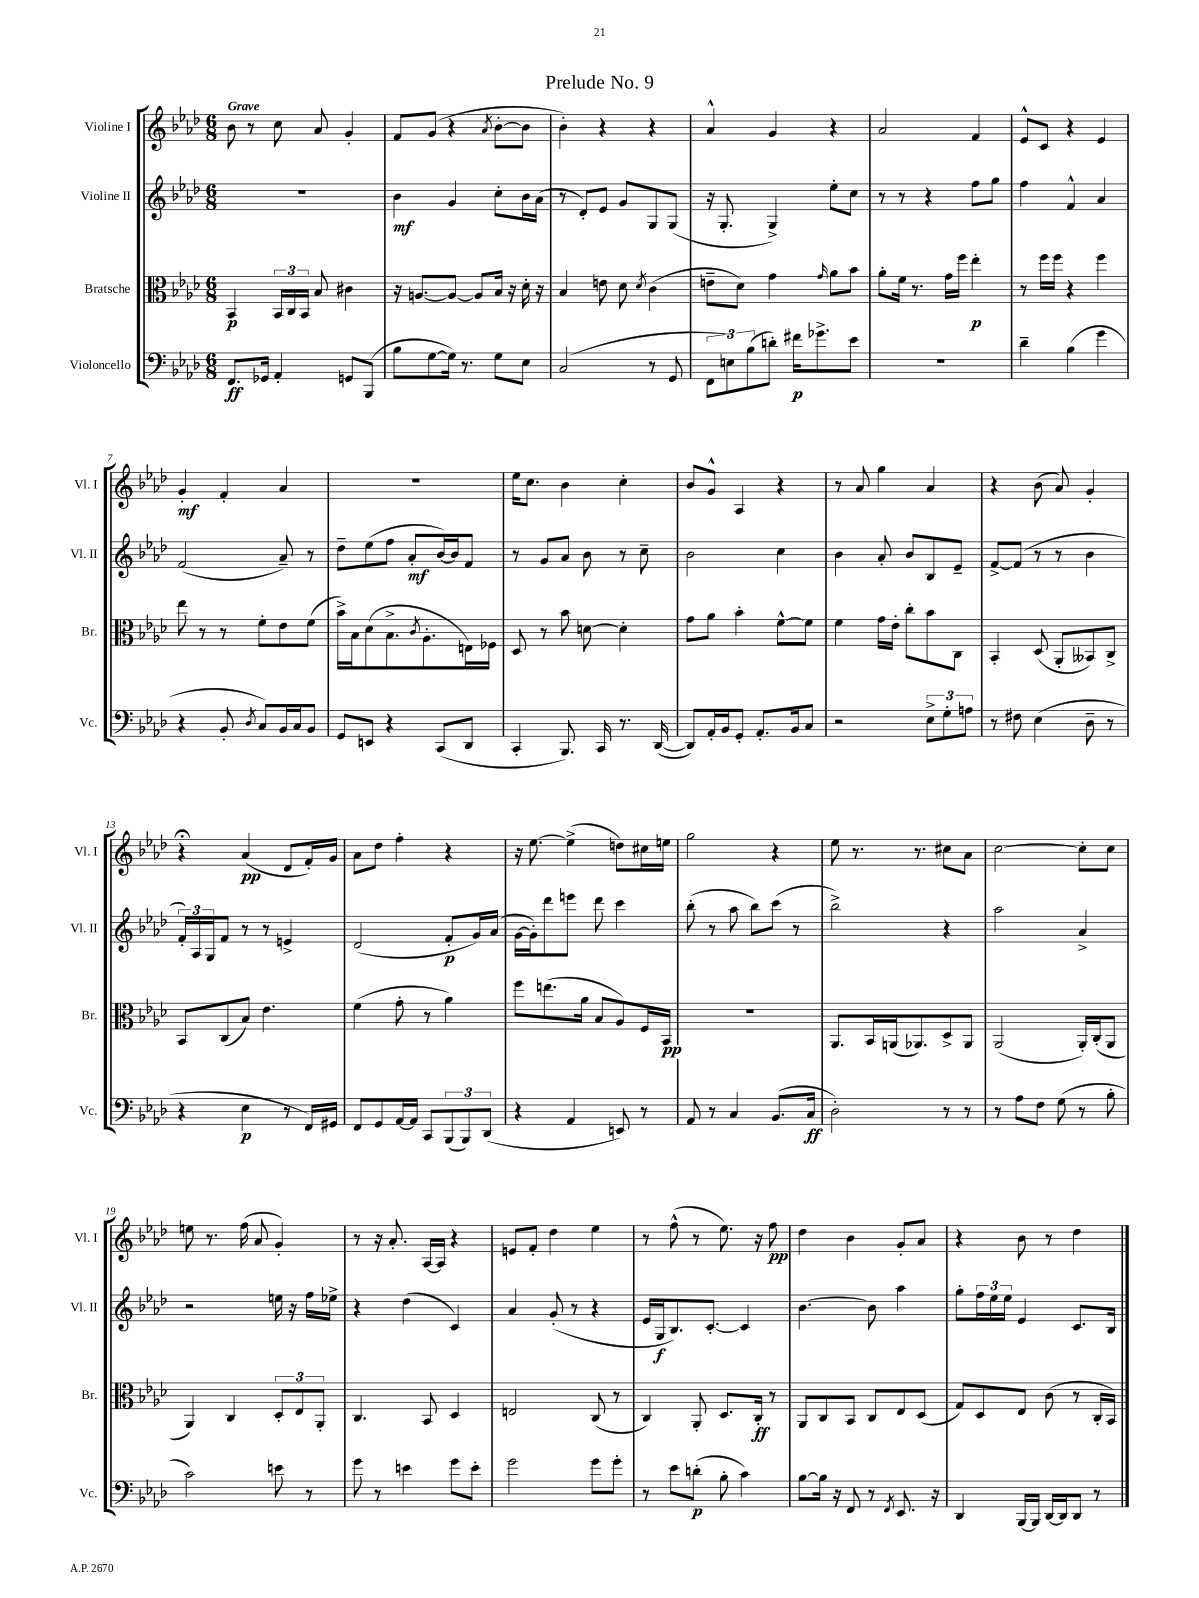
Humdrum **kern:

**kern	**dynam	**kern	**dynam	**kern	**dynam	**kern	**dynam
*part4	*part4	*part3	*part3	*part2	*part2	*part1	*part1
*staff4	*staff4	*staff3	*staff3	*staff2	*staff2	*staff1	*staff1
*I"Violoncello	*	*I"Bratsche	*	*I"Violine II	*	*I"Violine I	*
*I'Vc.	*	*I'Br.	*	*I'Vl. II	*	*I'Vl. I	*
*clefF4	*	*clefC3	*	*clefG2	*	*clefG2	*
*k[b-e-a-d-]	*	*k[b-e-a-d-]	*	*k[b-e-a-d-]	*	*k[b-e-a-d-]	*
*M6/8	*	*M6/8	*	*M6/8	*	*M6/8	*
=1	=1	=1	=1	=1	=1	=1	=1
!	!	!	!	!	!	!LO:TX:a:B:t=Grave	!
8.FF/L	ff	4BB-/	p	2.r	.	8b-\	.
.	.	.	.	.	.	8r	.
16GG-X/Jk	.	.	.	.	.	.	.
4AA-'/	.	24BB-/LL	.	.	.	8cc\	.
.	.	24C/	.	.	.	.	.
.	.	24BB-/JJ	.	.	.	.	.
.	.	8B-/	.	.	.	8a-/	.
8GGn/L	.	4c#X\	.	.	.	4g'/	.
(8BBB-/J	.	.	.	.	.	.	.
=2	=2	=2	=2	=2	=2	=2	=2
8B-\L	.	16r	.	4b-\	mf	8f/L	.
.	.	[8.An/L	.	.	.	.	.
[8G\	.	.	.	.	.	(8g/J	.
16G\Jk])	.	8A/J_	.	4g/	.	4r	.
8.r	.	.	.	.	.	.	.
.	.	8A/L]	.	.	.	.	.
.	.	.	.	.	.	8qa-/	.
8G\L	.	16B-/Jk	.	8cc'\L	.	[8b-'\L	.
.	.	16r	.	.	.	.	.
8E-\J	.	16d-'\	.	16b-\L	.	8b-\J]	.
.	.	16r	.	(16a-\JJ	.	.	.
=3	=3	=3	=3	=3	=3	=3	=3
(2C/	.	4B-/	.	8r	.	4b-'\)	.
.	.	.	.	8d-'/L)	.	.	.
.	.	8en\	.	8e-/J	.	4r	.
.	.	8d-\	.	8g/L	.	.	.
.	.	8qd-/	.	.	.	.	.
8r	.	(4c\	.	8G/	.	4r	.
8GG/	.	.	.	(8G/J	.	.	.
=4	=4	=4	=4	=4	=4	=4	=4
12FF\L	.	8en~\L	.	16r	.	4a-^^/	.
.	.	.	.	8.G'/	.	.	.
12En\)	.	.	.	.	.	.	.
.	.	8d-\J)	.	.	.	.	.
(12B-\	.	.	.	.	.	.	.
8dn'\J)	.	4g\	.	4G^/)	.	4g/	.
16f#X\KL	p	.	.	.	.	.	.
8.g-X^\	.	.	.	.	.	.	.
.	.	16qqg/	.	.	.	.	.
.	.	8a-\L	.	8ee-'\L	.	4r	.
8e-\J	.	8b-\J	.	8cc\J	.	.	.
=5	=5	=5	=5	=5	=5	=5	=5
2.r	.	8a-'\L	.	8r	.	2a-/	.
.	.	16f\Jk	.	8r	.	.	.
.	.	8.r	.	.	.	.	.
.	.	.	.	4r	.	.	.
.	.	16g\LL	.	.	.	.	.
.	.	16ff\JJ	.	.	.	.	.
.	.	4ee-'\	p	8ff\L	.	4f/	.
.	.	.	.	8gg\J	.	.	.
=6	=6	=6	=6	=6	=6	=6	=6
4d-~\	.	8r	.	4ff\	.	8e-^^/L	.
.	.	16ff\LL	.	.	.	8c/J	.
.	.	16ff\JJ	.	.	.	.	.
(4B-\	.	4r	.	4f^^/	.	4r	.
4g\	.	4ff\	.	4a-/	.	4e-/	.
!!LO:LB:g=z
=7	=7	=7	=7	=7	=7	=7	=7
4r	.	8ee-\	.	(2f/	.	4g'/	mf
.	.	8r	.	.	.	.	.
8BB-'/	.	8r	.	.	.	4f'/	.
8qD-/	.	.	.	.	.	.	.
8C/L)	.	8f'\L	.	.	.	.	.
16BB-/L	.	8e-\	.	8a-~/)	.	4a-/	.
16C/J	.	.	.	.	.	.	.
8BB-/J	.	(8f\J	.	8r	.	.	.
=8	=8	=8	=8	=8	=8	=8	=8
8GG/L	.	16b-^\LL)	.	8dd-~\L	.	2.r	.
.	.	16B-\J	.	.	.	.	.
8EEn/J	.	(8d-\	.	(8ee-\	.	.	.
4r	.	8.B-^\	.	8ff\J	.	.	.
.	.	.	.	8a-'/L	mf	.	.
.	.	8qc/	.	.	.	.	.
.	.	8.A-'\	.	.	.	.	.
(8CC/L	.	.	.	[16b-/L)	.	.	.
.	.	.	.	16b-/J]	.	.	.
8DD-/J	.	16En\L)	.	8f/J	.	.	.
.	.	16F-X\JJ	.	.	.	.	.
=9	=9	=9	=9	=9	=9	=9	=9
4CC'/	.	8D-/	.	8r	.	16ee-\KL	.
.	.	.	.	.	.	8.cc\J	.
.	.	8r	.	8g/L	.	.	.
8.BBB-/)	.	8b-\	.	8a-/J	.	4b-\	.
.	.	[8dn\	.	8b-\	.	.	.
16CC/	.	.	.	.	.	.	.
8.r	.	4d'\]	.	8r	.	4cc'\	.
.	.	.	.	8cc~\	.	.	.
([16DD-/	.	.	.	.	.	.	.
=10	=10	=10	=10	=10	=10	=10	=10
8DD-/L])	.	8g\L	.	2b-\	.	8b-/L	.
16AA-'/L	.	8a-\J	.	.	.	8g^^/J	.
16BB-/J	.	.	.	.	.	.	.
8GG'/J	.	4b-'\	.	.	.	4A-/	.
8.AA-'/L	.	.	.	.	.	.	.
.	.	[8f^^\L	.	4cc\	.	4r	.
16BB-/k	.	.	.	.	.	.	.
8C/J	.	8f\J]	.	.	.	.	.
=11	=11	=11	=11	=11	=11	=11	=11
2r	.	4f\	.	4b-\	.	8r	.
.	.	.	.	.	.	8a-/	.
.	.	16g\LL	.	8a-'/	.	4gg\	.
.	.	16e-'\JJ	.	.	.	.	.
.	.	8cc'\L	.	8b-/L	.	.	.
12E-^\L	.	8b-\	.	8B-/	.	4a-/	.
12G'\	.	.	.	.	.	.	.
.	.	8C\J	.	8e-~/J	.	.	.
12An\J	.	.	.	.	.	.	.
=12	=12	=12	=12	=12	=12	=12	=12
8r	.	4BB-'/	.	[8f^/L	.	4r	.
8F#X\	.	.	.	(8f/J]	.	.	.
(4E-\	.	(8D-/	.	8r	.	(8b-\	.
.	.	8AA-'/L	.	8r	.	8a-/)	.
8D-~\	.	8BB--X/)	.	4b-\	.	4g'/	.
8r	.	8C^/J	.	.	.	.	.
!!LO:LB:g=z
=13	=13	=13	=13	=13	=13	=13	=13
4r	.	8BB-/L	.	24f'/LL)	.	4r;<	.
.	.	.	.	24A-/	.	.	.
.	.	.	.	24G/J	.	.	.
.	.	(8C/	.	8f/J	.	.	.
4E-\	p	8B-/J)	.	8r	.	(4a-/	pp
.	.	4.e-\	.	8r	.	.	.
8r	.	.	.	4en^/	.	8d-/L	.
16FF/LL)	.	.	.	.	.	16f'/L)	.
16GG#X/JJ	.	.	.	.	.	16g/JJ	.
=14	=14	=14	=14	=14	=14	=14	=14
8FF/L	.	(4f\	.	(2d-/	.	8a-\L	.
8GG/	.	.	.	.	.	8dd-\J	.
[16AA-/L	.	8g'\	.	.	.	4ff'\	.
16AA-/JJ]	.	.	.	.	.	.	.
8CC/L	.	8r	.	.	.	.	.
(12BBB-/	.	4a-\)	.	8f'/L	p	4r	.
12BBB-/)	.	.	.	.	.	.	.
.	.	.	.	16g/L)	.	.	.
(12DD-/J	.	.	.	.	.	.	.
.	.	.	.	(16a-/JJ	.	.	.
=15	=15	=15	=15	=15	=15	=15	=15
4r	.	8ff\L	.	[16g\LL	.	16r	.
.	.	.	.	16g'\J])	.	[8.ee-\	.
.	.	(8.een\	.	8ddd-\	.	.	.
4AA-/	.	.	.	8eeen\J	.	(4ee-^\]	.
.	.	16a-\Jk	.	.	.	.	.
.	.	8B-/L	.	8ddd-\	.	.	.
8EEn/)	.	8A-/)	.	4ccc\	.	8ddn\L)	.
8r	.	16F/L	.	.	.	16cc#X\L	.
.	.	16BB-/JJ	pp	.	.	16een\JJ	.
=16	=16	=16	=16	=16	=16	=16	=16
8AA-/	.	2.r	.	(8bb-'\	.	2gg\	.
8r	.	.	.	8r	.	.	.
4C/	.	.	.	8aa-\	.	.	.
.	.	.	.	8bb-\L)	.	.	.
(8.BB-/L	.	.	.	(8ccc\J	.	4r	.
.	.	.	.	8r	.	.	.
16C/Jk	ff	.	.	.	.	.	.
=17	=17	=17	=17	=17	=17	=17	=17
2D-'\)	.	8.AA-/L	.	2bb-^\)	.	8ee-\	.
.	.	.	.	.	.	8.r	.
.	.	16BB-/L	.	.	.	.	.
.	.	(16AAn/J	.	.	.	.	.
.	.	8.AA-X/)	.	.	.	8.r	.
8r	.	8D-^/	.	4r	.	8cc#X\L	.
8r	.	8AA-/J	.	.	.	8a-\J	.
=18	=18	=18	=18	=18	=18	=18	=18
8r	.	(2AA-/	.	2aa-\	.	[2cc\	.
8A-\L	.	.	.	.	.	.	.
8F\J	.	.	.	.	.	.	.
(8G\	.	.	.	.	.	.	.
8r	.	16AA-'/LL)	.	4a-^/	.	8cc'\L]	.
.	.	(16C'/J	.	.	.	.	.
8B-'\	.	8AA-/J	.	.	.	8cc\J	.
!!LO:LB:g=z
=19	=19	=19	=19	=19	=19	=19	=19
2c\)	.	4AA-/)	.	2r	.	8een\	.
.	.	.	.	.	.	8.r	.
.	.	4C/	.	.	.	.	.
.	.	.	.	.	.	(16ff\	.
.	.	.	.	.	.	8a-/	.
8en\	.	12D-'/L	.	16een\	.	4g'/)	.
.	.	.	.	16r	.	.	.
.	.	12E-/	.	.	.	.	.
8r	.	.	.	16ff\LL	.	.	.
.	.	12AA-'/J	.	.	.	.	.
.	.	.	.	16ee-X^\JJ	.	.	.
=20	=20	=20	=20	=20	=20	=20	=20
8g\	.	4.C/	.	4r	.	8r	.
8r	.	.	.	.	.	16r	.
.	.	.	.	.	.	8.a-'/	.
4en\	.	.	.	(4dd-\	.	.	.
.	.	8BB-/	.	.	.	[16A-/LL	.
.	.	.	.	.	.	16A-/JJ]	.
8g\L	.	4D-/	.	4c/)	.	4r	.
8e'\J	.	.	.	.	.	.	.
=21	=21	=21	=21	=21	=21	=21	=21
2g\	.	2En/	.	4a-/	.	8en/L	.
.	.	.	.	.	.	8f'/J	.
.	.	.	.	(8g'/	.	4dd-\	.
.	.	.	.	8r	.	.	.
8g\L	.	(8C/	.	4r	.	4ee-\	.
8g'\J	.	8r	.	.	.	.	.
=22	=22	=22	=22	=22	=22	=22	=22
8r	.	4C/)	.	16e-/LL	.	8r	.
.	.	.	.	16G/J	f	.	.
8e-\L	.	.	.	8.B-/)	.	(8ff^^\	.
(8dn'\J	p	8AA-'/	.	.	.	8r	.
.	.	.	.	[8.c'/J	.	.	.
8B-'\	.	8.D-/L	.	.	.	8.ee-\)	.
4c\)	.	.	.	4c/]	.	.	.
.	.	16C'/Jk	ff	.	.	16r	.
.	.	8r	.	.	.	8ff\	pp
=23	=23	=23	=23	=23	=23	=23	=23
[8B-\L	.	8AA-/L	.	[4.b-\	.	4dd-\	.
16B-\Jk]	.	8C/	.	.	.	.	.
16r	.	.	.	.	.	.	.
8FF/	.	8BB-/J	.	.	.	4b-\	.
8r	.	8C/L	.	8b-\]	.	.	.
8qFF/	.	.	.	.	.	.	.
8.EE-/	.	8E-/	.	4aa-\	.	8g'/L	.
.	.	(8D-/J	.	.	.	8a-/J	.
16r	.	.	.	.	.	.	.
=24	=24	=24	=24	=24	=24	=24	=24
4DD-/	.	8G/L)	.	8gg'\L	.	4r	.
.	.	8D-/	.	24ff\L	.	.	.
.	.	.	.	24ee-\	.	.	.
.	.	.	.	24ee-\JJ	.	.	.
[16BBB-/LL	.	8E-/J	.	4e-/	.	8b-\	.
16BBB-/JJ]	.	.	.	.	.	.	.
[16DD-/LL	.	(8c\	.	.	.	8r	.
16DD-/J]	.	.	.	.	.	.	.
8DD-/J	.	8r	.	8.c/L	.	4dd-\	.
8r	.	16C'/LL	.	.	.	.	.
.	.	16BB-/JJ)	.	16B-/Jk	.	.	.
==	==	==	==	==	==	==	==
*-	*-	*-	*-	*-	*-	*-	*-
